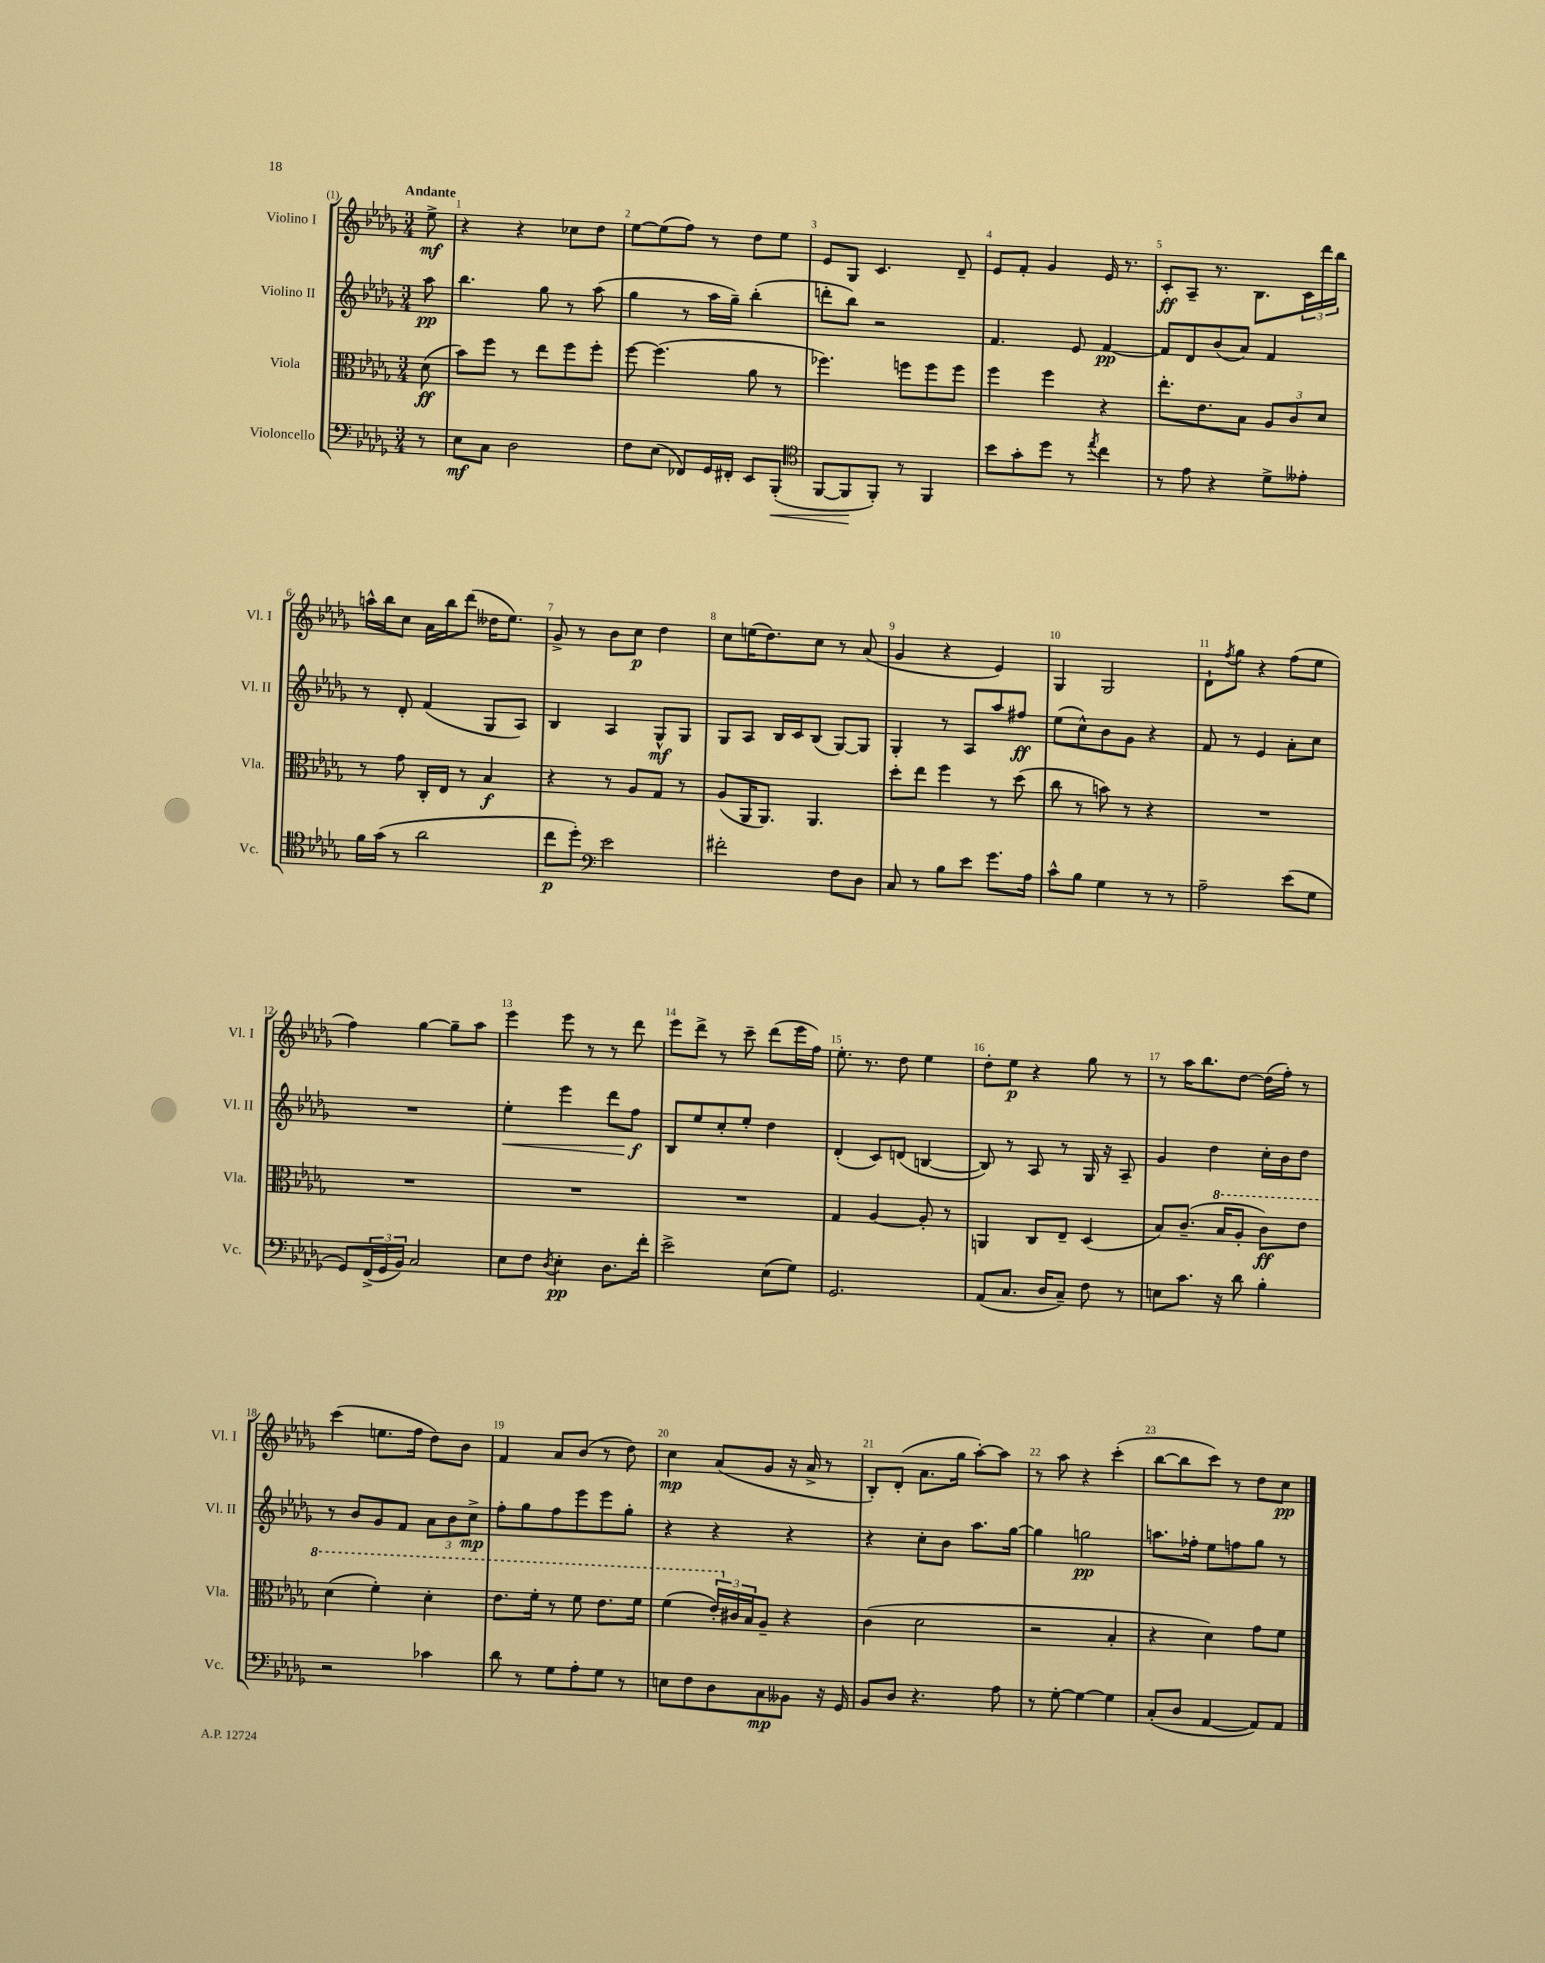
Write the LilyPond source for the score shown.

<<
\new StaffGroup <<
\new Staff = "s0" \with { instrumentName = "Violino I" shortInstrumentName = "Vl. I" } {
    \clef treble \key des \major \numericTimeSignature \time 3/4 \partial 8 \tempo "Andante"
    ees''8->\mf |
    r4 r4 ces''8 des''8 |
    ees''8~ ees''8( f''8) r8 des''8 ees''8 |
    ees'8 ges8 c'4. des'8-- |
    ees'8 f'8-. ges'4 ees'16 r8. |
    c'8-.\ff aes8-- r8. bes8. \tuplet 3/2 { c'16 des'''16 bes''16 } |
    a''16-^ bes''16 c''8 aes'16 bes''16 des'''8( deses''16 ees''8.) |
    ges'8-> r8 bes'8 c''8\p des''4 |
    c''8 e''16( des''8.) c''8 r8 aes'8( |
    ges'4 r4 ees'4) |
    ges4 ges2 |
    des'8-! \acciaccatura { f''8 } ges''8 r4 f''8( ees''8 |
    f''4) ges''4~ ges''8-- aes''8 |
    ees'''4 ees'''8 r8 r8 des'''8 |
    ees'''8 des'''8-> r8 c'''8-- des'''8( ees'''16 f''16) |
    ees''8.-. r8. des''8 ees''4 |
    des''8-. ees''8\p r4 ges''8 r8 |
    r8 aes''16 bes''8. des''8~ des''16( f''16-.) r8 |
    c'''4( e''8. f''16 des''8) bes'8 |
    f'4 aes'8 bes'8( r8 des''8) |
    c''4\mp aes'8( ges'8 r16 aes'16-> r8 |
    bes8-.) des'8-.( aes'8. ges''16 aes''8~-.) aes''8 |
    r8 aes''8 r4 c'''4-.( |
    bes''8~ bes''8 c'''8) r8 des''8 c''8\pp \bar "|." |
}
\new Staff = "s1" \with { instrumentName = "Violino II" shortInstrumentName = "Vl. II" } {
    \clef treble \key des \major \numericTimeSignature \time 3/4 \partial 8
    aes''8\pp |
    bes''4. ges''8 r8 aes''8( |
    ges''4 r8 aes''16 ges''16--) bes''4-.( |
    d'''8-. bes''8) r2 |
    f'4. ees'8 f'4~\pp |
    f'8 des'8 bes'8( aes'8) f'4 |
    r8 des'8-. f'4( ges8 aes8) |
    bes4 aes4 ges8-^\mf ges8 |
    ges8 aes8 bes16 c'16 bes8( ges8~) ges8 |
    ges4-. r8 aes8 aes''8 fis''8\ff |
    ees''8( c''8-^) bes'8 ges'8 r4 |
    f'8 r8 ees'4 aes'8-. c''8 |
    R2. |
    ees''4-.\< ees'''4 des'''8 f''8\f\! |
    bes8 ees''8 c''8-. ees''8-. des''4 |
    des'4-.( c'8) d'8( b4~ |
    b8) r8 aes8 r8 ges16 r16 aes8-- |
    ges'4 des''4 c''16-. bes'16 des''8 |
    r8 bes'8 ges'8 f'8 \tuplet 3/2 { aes'8 bes'8 c''8->\mp } |
    f''8-. ges''8 f''8 ees'''8 ees'''8 ges''8-. |
    r4 r4 r4 |
    r4 c''8-. bes'8 aes''8. ges''16~ |
    ges''4 g''2\pp |
    a''8. fes''16-. ees''8 f''8 ges''8 r8 \bar "|." |
}
\new Staff = "s2" \with { instrumentName = "Viola" shortInstrumentName = "Vla." } {
    \clef alto \key des \major \numericTimeSignature \time 3/4 \partial 8
    des'8\ff( |
    bes'8) f''8 r8 ees''8 f''8 f''8-. |
    f''8~ f''4.( aes'8 r8 |
    fes''4.) f''8 f''8 f''8 |
    f''4 f''4 r4 |
    ees''8.-. ees'8. bes8 \tuplet 3/2 { aes8 c'8 des'8 } |
    r8 ges'8 c16-. ees16 r8 bes4\f |
    r4 r8 aes8 ges8 r8 |
    aes8( aes,16 aes,8.) aes,4. |
    des''8-. ees''8 f''4 r8 des''8( |
    c''8 r8 b'8) r8 r4 |
    R2. |
    R2. |
    R2. |
    R2. |
    ges4 aes4~ aes8-. r8 |
    a,4 c8 ees8-- des4( |
    bes8) c'8.--( \ottava #1 bes'16 aes'8-. c''8\ff) ees''8 |
    des''4( f''4-.) des''4-. |
    ees''8. f''16-. r8 f''8 ees''8. f''16 |
    f''4( \tuplet 3/2 { ees''16-.) \ottava #0 cis'16 bes16 } aes8-- r4 |
    c'4( des'2 |
    r2 bes4-. |
    r4 des'4) ges'8 f'8 \bar "|." |
}
\new Staff = "s3" \with { instrumentName = "Violoncello" shortInstrumentName = "Vc." } {
    \clef bass \key des \major \numericTimeSignature \time 3/4 \partial 8
    r8 |
    ees8\mf c8 des2 |
    f8 ees8( fes,8) ges,16 fis,16-. ees,8 bes,,8-.\<( |
    \clef tenor f,8~ f,8\! f,8-.) r8 f,4 |
    bes'8 ges'8-. des''8 r8 \acciaccatura { ees''8 } c''4 |
    r8 ees'8 r4 des'8-> eeses'8-. |
    f'16 ges'16( r8 aes'2 |
    c''8\p des''8-.) \clef bass ees'2 |
    fis'2-. f8 des8 |
    c8 r8 bes8 ees'8 ges'8. aes16 |
    c'8-^ bes8 ges4 r8 r8 |
    aes2-- ees'8( ges8 |
    ges,8) \tuplet 3/2 { f,16->( ges,16 bes,16) } c2 |
    ees8 f8 \acciaccatura { des8 } ees4-.\pp des8. f'16-. |
    ees'2-> ees8( ges8) |
    ges,2. |
    aes,8( c8. des16 c8--) f8 r8 |
    e8 c'8. r16 des'8 bes4-. |
    r2 ces'4 |
    des'8 r8 ges8 aes8-. ges8 r8 |
    e8 f8 des8 c8\mp beses,8 r16 ges,16 |
    bes,8 des8 r4. aes8 |
    r8 ges8~-. ges4~ ges4 |
    c8-.( des8 aes,4~ aes,8) aes,8 \bar "|." |
}
>>
>>
\layout { \context { \Score \override BarNumber.break-visibility = ##(#f #t #t) barNumberVisibility = #all-bar-numbers-visible } }
